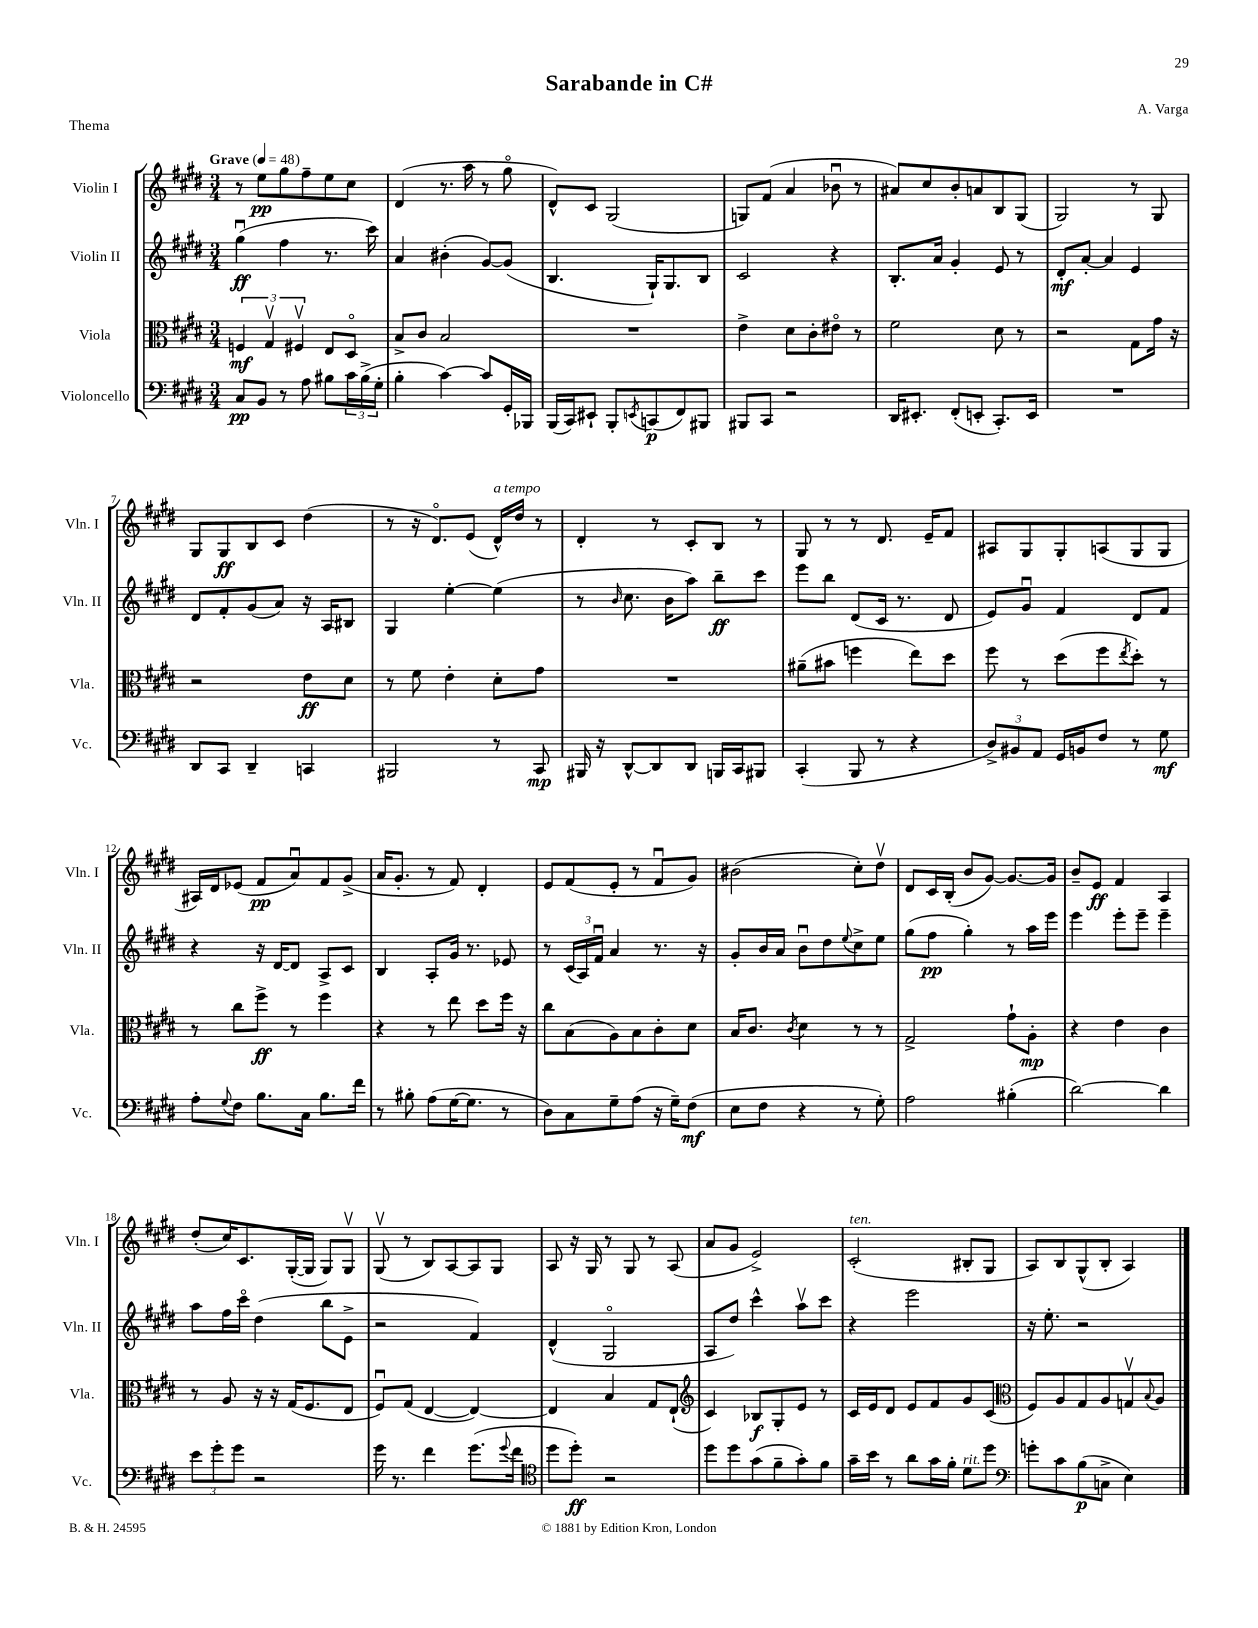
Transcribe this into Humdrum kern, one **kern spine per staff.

**kern	**dynam	**kern	**dynam	**kern	**dynam	**kern	**dynam
*part4	*part4	*part3	*part3	*part2	*part2	*part1	*part1
*staff4	*staff4	*staff3	*staff3	*staff2	*staff2	*staff1	*staff1
*I"Violoncello	*	*I"Viola	*	*I"Violin II	*	*I"Violin I	*
*I'Vc.	*	*I'Vla.	*	*I'Vln. II	*	*I'Vln. I	*
*clefF4	*	*clefC3	*	*clefG2	*	*clefG2	*
*k[f#c#g#d#]	*	*k[f#c#g#d#]	*	*k[f#c#g#d#]	*	*k[f#c#g#d#]	*
*M3/4	*	*M3/4	*	*M3/4	*	*M3/4	*
*MM48	*	*MM48	*	*MM48	*	*MM48	*
=1	=1	=1	=1	=1	=1	=1	=1
!	!	!	!	!	!	!LO:TX:a:B:t=Grave	!
8C#/L	pp	6Fn/	mf	(4gg#u\	ff	8r	.
8BB/J	.	.	.	.	.	8ee\L	pp
.	.	6G#v/	.	.	.	.	.
8r	.	.	.	4ff#\	.	8gg#\	.
.	.	6F#Xv/	.	.	.	.	.
8A\	.	.	.	.	.	8ff#~\	.
8B#X\L	.	8E/L	.	8.r	.	8ee\	.
24c#\L	.	8D#/J	.	.	.	8cc#\J	.
(24B#^\	.	.	.	.	.	.	.
.	.	.	.	16ccc#\)	.	.	.
24G#'\JJ	.	.	.	.	.	.	.
=2	=2	=2	=2	=2	=2	=2	=2
4B'\	.	8B^/L	.	4a/	.	(4d#/	.
.	.	8c#/J	.	.	.	.	.
[4c#\)	.	2B/	.	(4b#X'\	.	8.r	.
.	.	.	.	.	.	16aa\	.
8c#/L]	.	.	.	[8g#/L)	.	8r	.
16GG#'/L	.	.	.	(8g#/J]	.	8gg#\	.
16BBB-X/JJ	.	.	.	.	.	.	.
=3	=3	=3	=3	=3	=3	=3	=3
(16BBB/LL	.	2.r	.	4.B/	.	8d#^^/L)	.
16CC#/J)	.	.	.	.	.	.	.
8EE#X`/J	.	.	.	.	.	8c#/J	.
8BBB'/L	.	.	.	.	.	(2G#/	.
8qEEn/	.	.	.	.	.	.	.
(8CCn/	p	.	.	16G#`/KL)	.	.	.
.	.	.	.	8.G#/	.	.	.
8FF#/)	.	.	.	.	.	.	.
8BBB#X/J	.	.	.	8B/J	.	.	.
=4	=4	=4	=4	=4	=4	=4	=4
8BBB#X/L	.	4e^\	.	2c#/	.	8Gn/L)	.
8CC#/J	.	.	.	.	.	(8f#/J	.
2r	.	8d#\L	.	.	.	4a/	.
.	.	8c#'\	.	.	.	.	.
.	.	8e#X\J	.	4r	.	8b-Xu\	.
.	.	8r	.	.	.	8r	.
=5	=5	=5	=5	=5	=5	=5	=5
16DD#/KL	.	2f#\	.	8.B'/L	.	8a#X/L)	.
8.EE#X'/J	.	.	.	.	.	.	.
.	.	.	.	.	.	8cc#/	.
.	.	.	.	16a/Jk	.	.	.
(8FF#'/L	.	.	.	4g#'/	.	8b'/	.
8EEn'/J	.	.	.	.	.	8an/	.
8.CC#'/L)	.	8d#\	.	8e/	.	8B/	.
.	.	8r	.	8r	.	(8G#/J	.
16EE/Jk	.	.	.	.	.	.	.
=6	=6	=6	=6	=6	=6	=6	=6
2.r	.	2r	.	8d#'/L	mf	2G#/)	.
.	.	.	.	[8a'/J	.	.	.
.	.	.	.	4a/]	.	.	.
.	.	8G#\L	.	4e/	.	8r	.
.	.	16g#\Jk	.	.	.	8G#/	.
.	.	16r	.	.	.	.	.
!!LO:LB:g=z
=7	=7	=7	=7	=7	=7	=7	=7
8DD#/L	.	2r	.	8d#/L	.	8G#/L	.
8CC#/J	.	.	.	8f#'/	.	8G#/	ff
4DD#~/	.	.	.	(8g#/	.	8B/	.
.	.	.	.	8a/J)	.	8c#/J	.
4CCn/	.	8e\L	ff	16r	.	(4dd#\	.
.	.	.	.	16A/KL	.	.	.
.	.	8d#\J	.	8B#X/J	.	.	.
=8	=8	=8	=8	=8	=8	=8	=8
2BBB#X/	.	8r	.	4G#/	.	8r	.
.	.	8f#\	.	.	.	16r	.
.	.	.	.	.	.	8.d#/L)	.
.	.	4e'\	.	[4ee'\	.	.	.
.	.	.	.	.	.	(8e/J	.
!	!	!	!	!	!	!LO:TX:a:i:t=a tempo	!
8r	.	8d#'\L	.	(4ee\]	.	16d#^^/LL)	.
.	.	.	.	.	.	16dd#/JJ	.
8CC#/	mp	8g#\J	.	.	.	8r	.
=9	=9	=9	=9	=9	=9	=9	=9
16BBB#X/	.	2.r	.	8r	.	4d#'/	.
16r	.	.	.	.	.	.	.
.	.	.	.	16qqb/	.	.	.
[8DD#^^/L	.	.	.	8.cc#\	.	.	.
8DD#/]	.	.	.	.	.	8r	.
.	.	.	.	16b\KL	.	.	.
8DD#/J	.	.	.	8aa\J)	.	8c#'/L	.
16BBBn/LL	.	.	.	8bb~\L	ff	8B/J	.
16CC#/J	.	.	.	.	.	.	.
8BBB#X/J	.	.	.	8ccc#\J	.	8r	.
=10	=10	=10	=10	=10	=10	=10	=10
(4CC#'/	.	(8a#X~\L	.	8eee\L	.	8G#/	.
.	.	8b#X\J	.	8bb\J	.	8r	.
8BBB/	.	4ffn\	.	(8d#/L	.	8r	.
8r	.	.	.	16c#/Jk	.	8.d#/	.
.	.	.	.	8.r	.	.	.
4r	.	8ee\L)	.	.	.	.	.
.	.	.	.	.	.	16e~/KL	.
.	.	8dd#\J	.	8d#/	.	8f#/J	.
=11	=11	=11	=11	=11	=11	=11	=11
12D#^/L)	.	8ff#\	.	8e/L)	.	8A#X/L	.
12BB#X/	.	.	.	.	.	.	.
.	.	8r	.	8g#u/J	.	8G#/	.
12AA/J	.	.	.	.	.	.	.
16GG#/LL	.	(8dd#\L	.	4f#/	.	8G#'/	.
16BBn/J	.	.	.	.	.	.	.
8F#/J	.	8ff#\	.	.	.	(8An/	.
.	.	8qee/	.	.	.	.	.
8r	.	8dd#'\J)	.	8d#/L	.	8G#/	.
8G#\	mf	8r	.	8f#/J	.	8G#/J	.
!!LO:LB:g=z
=12	=12	=12	=12	=12	=12	=12	=12
8A'\L	.	8r	.	4r	.	16A#X/LL)	.
.	.	.	.	.	.	16d#/J	.
8qqG#/	.	.	.	.	.	.	.
8F#\J	.	8cc#\L	.	.	.	(8e-X/J	.
8.B\L	.	8ff#^\J	ff	16r	.	8f#/L	pp
.	.	.	.	[16d#/KL	.	.	.
.	.	8r	.	8d#/J]	.	8au/)	.
16C#\Jk	.	.	.	.	.	.	.
8.B\L	.	4ff#\	.	8A^/L	.	8f#/	.
.	.	.	.	8c#/J	.	(8g#^/J	.
16f#\Jk	.	.	.	.	.	.	.
=13	=13	=13	=13	=13	=13	=13	=13
8r	.	4r	.	4B/	.	16a/KL	.
.	.	.	.	.	.	8.g#'/J	.
8B#X'\	.	.	.	.	.	.	.
(8A\L	.	8r	.	8A'/L	.	8r	.
[16G#\K	.	8ee\	.	16g#/Jk	.	8f#/)	.
8.G#\J]	.	.	.	8.r	.	.	.
.	.	8dd#\L	.	.	.	4d#'/	.
8r	.	16ff#\Jk	.	8e-X/	.	.	.
.	.	16r	.	.	.	.	.
=14	=14	=14	=14	=14	=14	=14	=14
8D#\L)	.	8cc#\L	.	8r	.	8e/L	.
8C#\	.	(8B\	.	(24c#/LL	.	(8f#/	.
.	.	.	.	24A/)	.	.	.
.	.	.	.	24f#u/JJ	.	.	.
8G#~\	.	8A\)	.	4a/	.	8e'/J	.
(8A\J	.	8B\	.	.	.	8r	.
16r	.	8c#'\	.	8.r	.	8f#u/L	.
16G#~\KL)	.	.	.	.	.	.	.
(8F#\J	mf	8d#\J	.	.	.	8g#/J)	.
.	.	.	.	16r	.	.	.
=15	=15	=15	=15	=15	=15	=15	=15
8E\L	.	16B/KL	.	8g#'/L	.	(2b#X\	.
.	.	8.c#/J	.	.	.	.	.
8F#\J	.	.	.	16b/L	.	.	.
.	.	.	.	16a/JJ	.	.	.
.	.	8qc#/	.	.	.	.	.
4r	.	4d#\	.	8bu\L	.	.	.
.	.	.	.	8dd#\	.	.	.
.	.	.	.	8qqee/	.	.	.
8r	.	8r	.	8cc#^\	.	8cc#'\L)	.
8G#'\)	.	8r	.	8ee\J	.	8dd#v\J	.
=16	=16	=16	=16	=16	=16	=16	=16
2A\	.	2G#^/	.	(8gg#\L	.	8d#/L	.
.	.	.	.	8ff#\J	pp	16c#/L	.
.	.	.	.	.	.	(16B'/JJ	.
.	.	.	.	4gg#'\)	.	8b/L	.
.	.	.	.	.	.	[8g#/J)	.
(4B#X'\	.	8g#`\L	.	8r	.	8.g#/L_	.
.	.	8A'\J	mp	16aa\LL	.	.	.
.	.	.	.	16eee\JJ	.	16g#/Jk]	.
=17	=17	=17	=17	=17	=17	=17	=17
[2d#\)	.	4r	.	4eee\	.	8b~/L	.
.	.	.	.	.	.	8e/J	ff
.	.	4e\	.	8eee'\L	.	4f#/	.
.	.	.	.	8eee~\J	.	.	.
4d#\]	.	4c#\	.	4eee~\	.	4A/	.
!!LO:LB:g=z
=18	=18	=18	=18	=18	=18	=18	=18
12e\L	.	8r	.	8aa\L	.	(8dd#'/L	.
12g#'\	.	.	.	.	.	.	.
.	.	8A/	.	16ff#\L	.	16cc#/K)	.
12g#\J	.	.	.	.	.	.	.
.	.	.	.	16ccc#\JJ	.	8.c#/	.
2r	.	16r	.	(4dd#\	.	.	.
.	.	16r	.	.	.	.	.
.	.	(16G#/KL	.	.	.	([16G#'/L	.
.	.	8.F#/	.	.	.	16G#/JJ]	.
.	.	.	.	8bb\L	.	8G#/L)	.
.	.	8E/J	.	8e^\J	.	8G#v/J	.
=19	=19	=19	=19	=19	=19	=19	=19
16g#\	.	8F#u/L)	.	2r	.	(8G#v/	.
8.r	.	.	.	.	.	.	.
.	.	(8G#/J	.	.	.	8r	.
4f#\	.	[4E/	.	.	.	8B/L)	.
.	.	.	.	.	.	[8A/	.
(8.g#\L	.	4E/_)	.	4f#/)	.	8A/]	.
.	.	.	.	.	.	8G#/J	.
8qqg#/	.	.	.	.	.	.	.
16f#\Jk	.	.	.	.	.	.	.
=20	=20	=20	=20	=20	=20	=20	=20
*clefC4	*	*	*	*	*	*	*
8dd#\L	.	4E/]	.	(4d#^^/	.	8A/	.
8dd#'\J)	ff	.	.	.	.	16r	.
.	.	.	.	.	.	16G#/	.
2r	.	4B/	.	2G#/	.	8r	.
.	.	.	.	.	.	8G#/	.
.	.	8G#/L	.	.	.	8r	.
.	.	(8E`/J	.	.	.	(8A/	.
=21	=21	=21	=21	=21	=21	=21	=21
*	*	*clefG2	*	*	*	*	*
8dd#\L	.	4c#/)	.	8A/L	.	8a/L	.
8dd#\	.	.	.	8dd#/J)	.	8g#/J	.
(8g#\	.	8B-X/L	f	4ccc#^^\	.	2e^/)	.
8f#~\	.	8G#'/	.	.	.	.	.
8g#'\)	.	8e/J	.	8aav\L	.	.	.
8f#\J	.	8r	.	8ccc#\J	.	.	.
=22	=22	=22	=22	=22	=22	=22	=22
!	!	!	!	!	!	!LO:TX:a:i:t=ten.	!
16g#~\LL	.	16c#/LL	.	4r	.	(2c#'/	.
16b\JJ	.	16e/J	.	.	.	.	.
8r	.	8d#/J	.	.	.	.	.
8a\L	.	8e/L	.	2eee\	.	.	.
16g#\L	.	8f#/	.	.	.	.	.
16f#'\JJ	.	.	.	.	.	.	.
!LO:TX:a:i:t=rit.	!	!	!	!	!	!	!
8d#\L	.	8g#/	.	.	.	8B#X'/L	.
8dd#\J	.	(8c#/J	.	.	.	8G#/J	.
=23	=23	=23	=23	=23	=23	=23	=23
*clefF4	*	*clefC3	*	*	*	*	*
8gn'\L	.	8F#/L)	.	16r	.	8A/L)	.
.	.	.	.	8.ee'\	.	.	.
8c#\	.	8A/	.	.	.	8B/	.
(8B\	p	8G#/	.	2r	.	(8G#^^/	.
8Cn^\J	.	8A/	.	.	.	8B'/J	.
4E\)	.	8Gnv/	.	.	.	4A/)	.
.	.	8qqB/	.	.	.	.	.
.	.	8A/J	.	.	.	.	.
==	==	==	==	==	==	==	==
*-	*-	*-	*-	*-	*-	*-	*-
